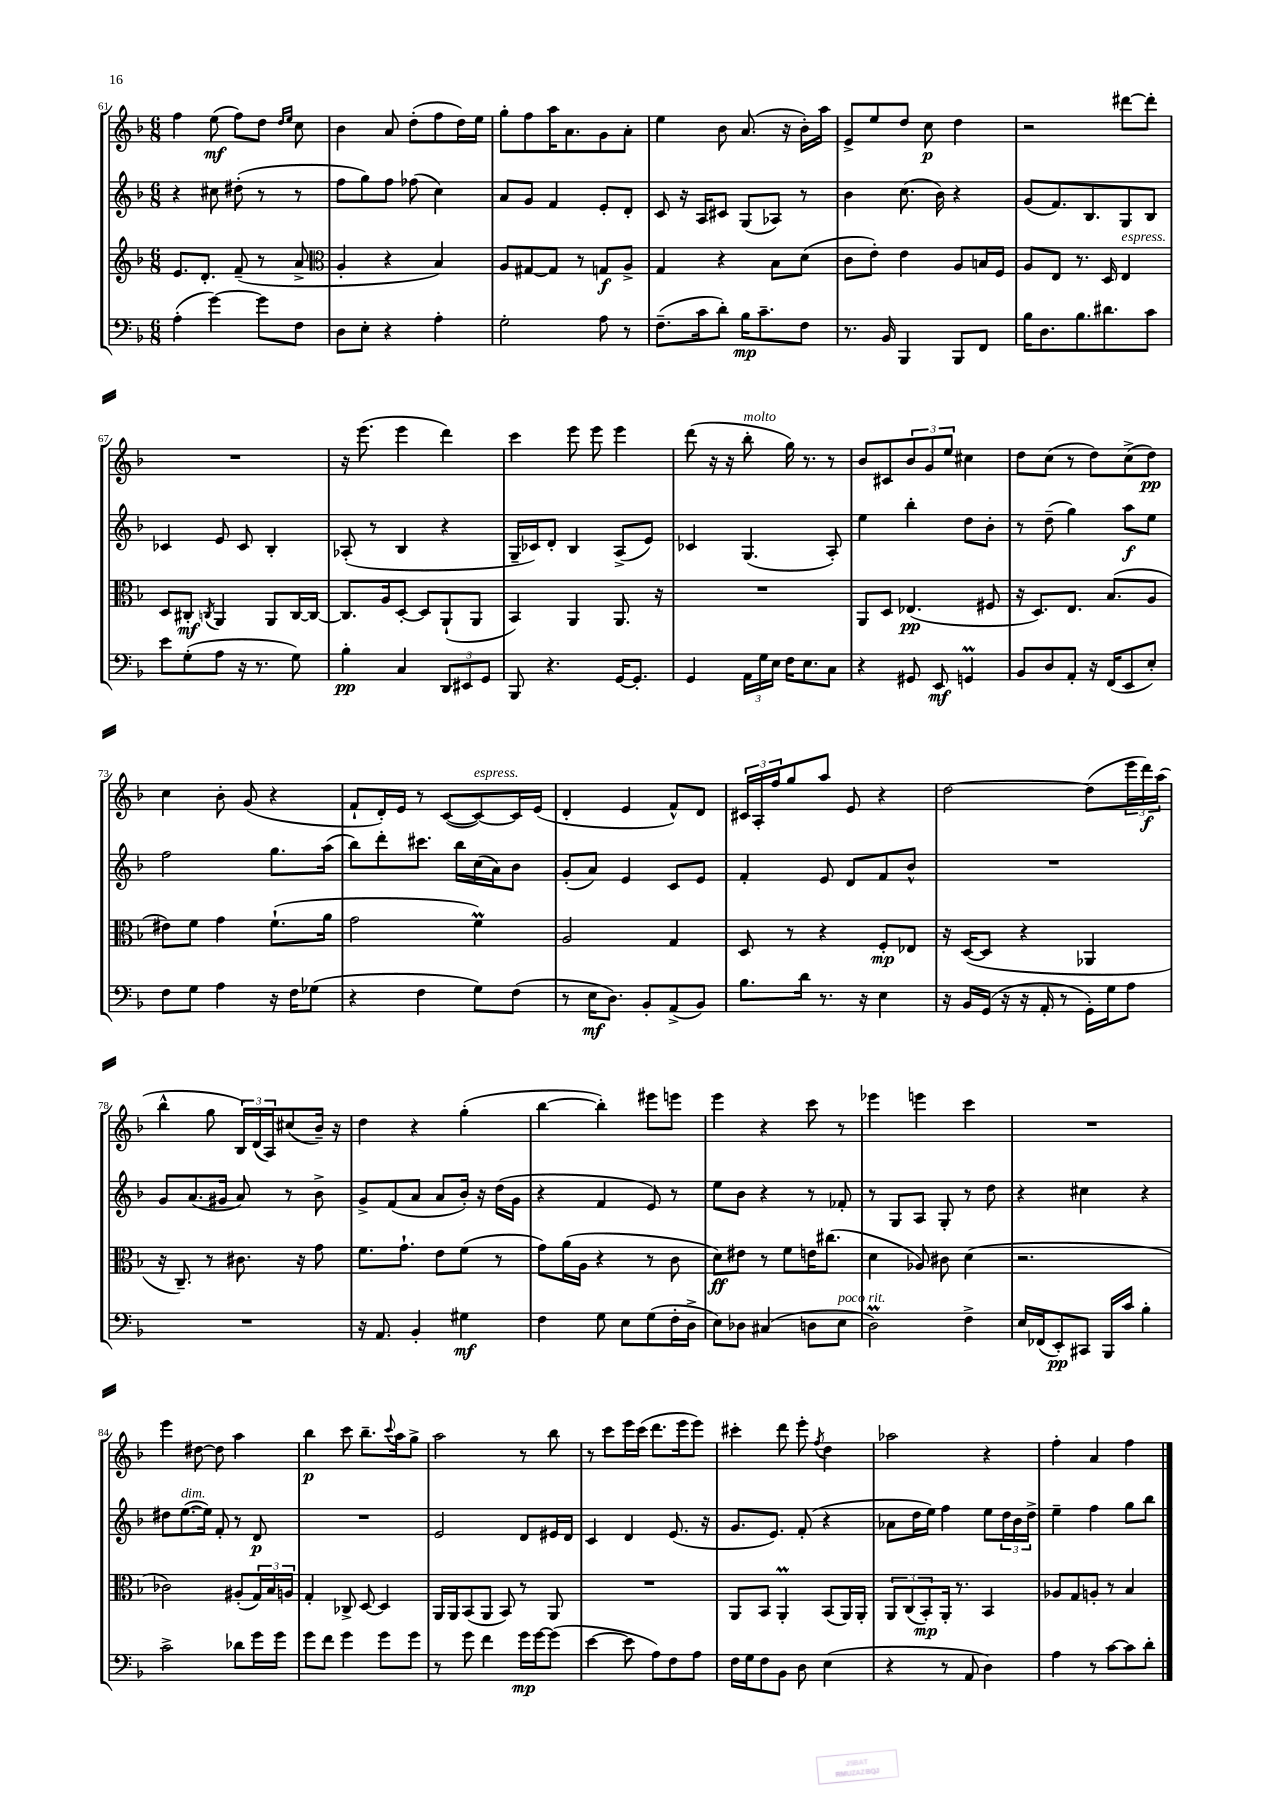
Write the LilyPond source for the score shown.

<<
\new StaffGroup <<
\new Staff = "s0" {
    \clef treble \key f \major \numericTimeSignature \time 6/8
    f''4 e''8\mf( f''8) d''8 \grace { d''16 e''16 } c''8 |
    bes'4 a'8 d''8-.( f''8 d''16) e''16 |
    g''8-. f''8 a''16 a'8. g'8 a'8-. |
    e''4 bes'8 a'8.( r16 bes'16-.) a''16 |
    e'8-> e''8 d''8 c''8\p d''4 |
    r2 dis'''8~ dis'''8-. |
    R2. |
    r16 e'''8.( e'''4 d'''4) |
    c'''4 e'''8 e'''8 e'''4 |
    d'''8( r16 r16 bes''8-.^\markup { \italic "molto" } g''16) r8. r8 |
    bes'8 cis'8 \tuplet 3/2 { bes'8 g'8 e''8 } cis''4 |
    d''8 c''8( r8 d''8) c''8->( d''8\pp) |
    c''4 bes'8-. g'8( r4 |
    f'8-! d'16-.) e'16 r8 c'8~( c'8~^\markup { \italic "espress." }) c'16 e'16( |
    d'4-. e'4 f'8-^) d'8 |
    \tuplet 3/2 { cis'16 a16-. f''16 } g''8 a''8 e'8 r4 |
    d''2~ d''8( \tuplet 3/2 { e'''16 d'''16\f) a''16( } |
    bes''4-^ g''8 \tuplet 3/2 { bes16) d'16( a16) } cis''8( bes'16--) r16 |
    d''4 r4 g''4-.( |
    bes''4~ bes''4-.) eis'''8 e'''8 |
    e'''4 r4 c'''8 r8 |
    ees'''4 e'''4 c'''4 |
    R2. |
    e'''4 dis''8~ dis''8 a''4 |
    bes''4\p c'''8 bes''8.-- \appoggiatura { c'''8 } a''16 g''8-> |
    a''2 r8 bes''8 |
    r8 c'''8 e'''16 c'''16( d'''8. e'''16 e'''8) |
    cis'''4-. d'''8 e'''8-. \acciaccatura { f''8 } d''4 |
    aes''2 r4 |
    f''4-. a'4 f''4 \bar "|." |
}
\new Staff = "s1" {
    \clef treble \key f \major \numericTimeSignature \time 6/8
    r4 cis''8 dis''8-.( r8 r8 |
    f''8 g''8) f''8 fes''8( c''4) |
    a'8 g'8 f'4 e'8-. d'8-. |
    c'8 r16 a16 cis'8 g8( aes8) r8 |
    bes'4 c''8.( bes'16) r4 |
    g'8( f'8.) bes8. g8 bes8 |
    ces'4 e'8 ces'8 bes4-. |
    aes8-.( r8 bes4 r4 |
    g16-- ces'16) d'8-. bes4 a8->( e'8) |
    ces'4 g4.( a8-.) |
    e''4 bes''4-. d''8 bes'8-. |
    r8 d''8--( g''4) a''8\f e''8 |
    f''2 g''8. a''16( |
    bes''8) d'''8-. cis'''8. bes''16 c''16( a'16) bes'8 |
    g'8-.( a'8) e'4 c'8 e'8 |
    f'4-. e'8 d'8 f'8 bes'8-^ |
    R2. |
    g'8 a'8.( gis'16 a'8) r8 bes'8-> |
    g'8-> f'8( a'8 a'8 bes'16-.) r16 d''16( g'16 |
    r4 f'4 e'8) r8 |
    e''8 bes'8 r4 r8 fes'8-. |
    r8 g8 a8 g8-. r8 d''8 |
    r4 cis''4 r4 |
    dis''8 e''8.~^\markup { \italic "dim." }( e''16) f'8-. r8 d'8\p |
    R2. |
    e'2 d'8 eis'16 d'16 |
    c'4 d'4 e'8.( r16 |
    g'8. e'8.) f'8-.( r4 |
    aes'8 d''16 e''16) f''4 e''8 \tuplet 3/2 { d''16 bes'16 d''16-> } |
    e''4-- f''4 g''8 bes''8 \bar "|." |
}
\new Staff = "s2" {
    \clef treble \key f \major \numericTimeSignature \time 6/8
    e'8. d'8.-. f'8--( r8 a'8-> |
    \clef alto a4-. r4 bes4) |
    a8 gis8~ gis8 r8 g8\f a8-> |
    g4 r4 bes8 d'8( |
    c'8 e'8-.) e'4 a8 b16 f16 |
    a8 e8 r8. d16 e4^\markup { \italic "espress." } |
    d8 cis8-.\mf \acciaccatura { c8 } a,4 a,8 c16~ c16~ |
    c8. a16 d8~-. d8 a,8-!( a,8 |
    bes,4) a,4 a,8. r16 |
    R2. |
    a,8 d8 ees4.\pp( fis8 |
    r16 d8.) e8. bes8.( a8 |
    eis'8) f'8 g'4 f'8.-!( a'16 |
    g'2 f'4\prall) |
    a2 g4 |
    d8 r8 r4 f8-.\mp ees8 |
    r16 d16~( d8 r4 aes,4 |
    r16 c8.--) r8 cis'8. r16 g'8 |
    f'8. g'8.-! e'8 f'8( r8 |
    g'8) a'16( a16 r4 r8 c'8 |
    d'8\ff) eis'8 r8 f'8 e'16 cis''8.( |
    d'4 aes8) cis'8 d'4( |
    r2. |
    ces'2) ais8-.( \tuplet 3/2 { g16) bes16 a16 } |
    g4-. ces8-> d8~ d4 |
    a,16 a,16 bes,8( a,8 bes,8) r8 a,8 |
    R2. |
    a,8 bes,8 a,4-.\prall bes,8( a,16) a,16-. |
    \tuplet 3/2 { a,8 c8( bes,8-.\mp) } a,16-. r8. bes,4 |
    aes8 g8 a8-. r8 bes4 \bar "|." |
}
\new Staff = "s3" {
    \clef bass \key f \major \numericTimeSignature \time 6/8
    a4-.( g'4~) g'8 f8 |
    d8 e8-. r4 a4-. |
    g2-. a8 r8 |
    f8.--( c'16 d'8-.) bes16\mp c'8.-- f8 |
    r8. bes,16 bes,,4 bes,,8 f,8 |
    bes16 d8. bes8. dis'8. c'8 |
    e'8 g8-.( a8 r16 r8. g8) |
    bes4-.\pp c4 \tuplet 3/2 { d,8 eis,8 g,8 } |
    bes,,8 r4. g,16~ g,8.-. |
    g,4 \tuplet 3/2 { a,16 g16 e16 } f16 e8. c8 |
    r4 gis,8 e,8\mf g,4\prall |
    bes,8 d8 a,8-. r16 f,16( e,8 e8-.) |
    f8 g8 a4 r16 f16 ges8( |
    r4 f4 g8) f8( |
    r8 e16\mf d8.) bes,8-. a,8->( bes,8) |
    bes8. d'16 r8. r16 e4 |
    r16 bes,16 g,16( r16 r16 a,16-. r8 g,16-.) g16 a8 |
    R2. |
    r16 a,8. bes,4-. gis4\mf |
    f4 g8 e8 g8( f16-. d16-> |
    e8) des8 cis4( d8 e8^\markup { \italic "poco rit." } |
    d2\prall) f4-> |
    e16 fes,16( e,8-.\pp) cis,8 bes,,16 c'16 bes4-. |
    c'2-> des'8 g'16 g'16 |
    g'8 f'8 g'4 g'8 g'8 |
    r8 g'8 f'4 g'16\mp g'16~ g'8( |
    e'4~ e'8 a8) f8 a8 |
    f16 g16 f8 bes,8 d8 e4( |
    r4 r8 a,8 d4) |
    a4 r8 c'8~ c'8 d'8-. \bar "|." |
}
>>
>>
\layout { \context { \Score currentBarNumber = #61 } }
